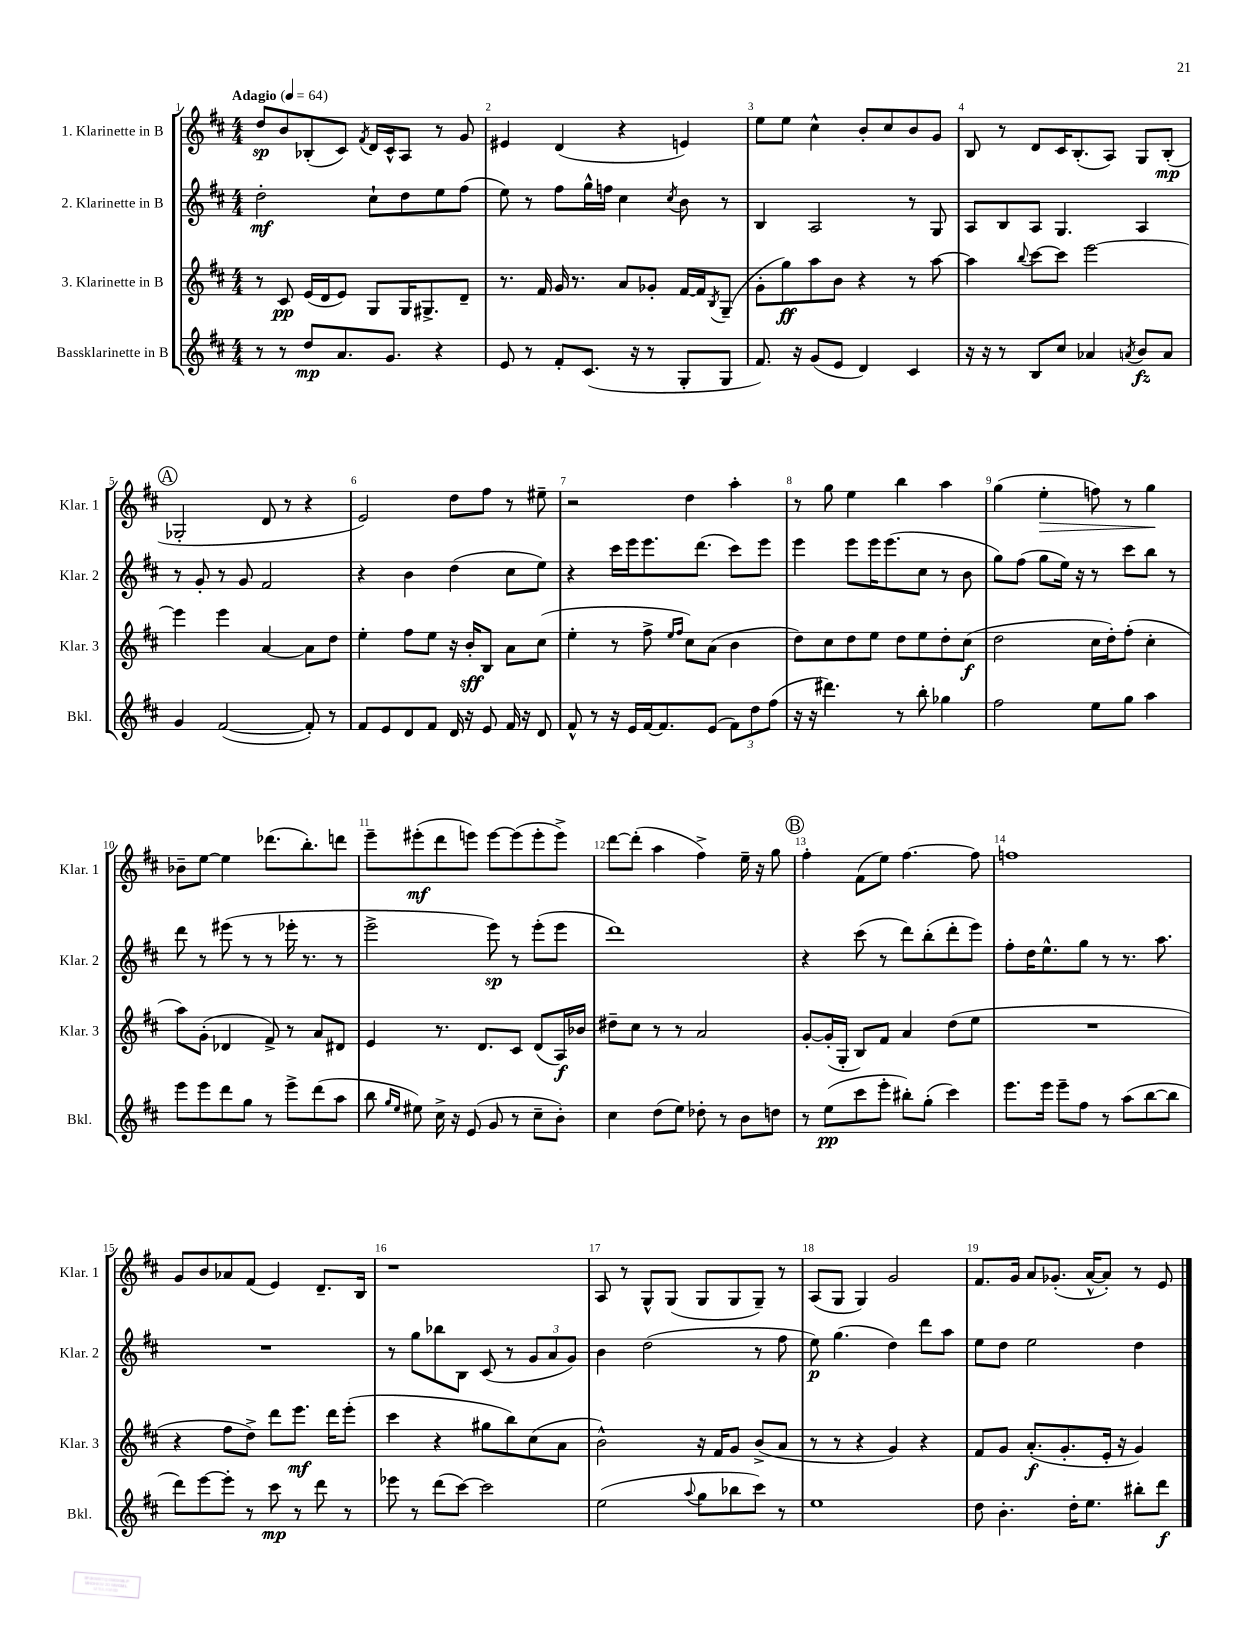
<<
\new StaffGroup <<
\new Staff = "s0" \with { instrumentName = "1. Klarinette in B" shortInstrumentName = "Klar. 1" } {
    \clef treble \key d \major \numericTimeSignature \time 4/4 \tempo "Adagio" 4 = 64
    d''8\sp b'8 bes8-.( cis'8) \acciaccatura { fis'8 } d'16 cis'16-^ a8 r8 g'8 |
    eis'4 d'4( r4 e'4) |
    e''8 e''8 cis''4-^ b'8-. cis''8 b'8 g'8 |
    b8 r8 d'8 cis'16 b8.-.( a8) g8 b8-.\mp( |
    \mark \markup { \circle "A" } ges2-. d'8 r8 r4 |
    e'2) d''8 fis''8 r8 eis''8-- |
    r2 d''4 a''4-. |
    r8 g''8 e''4 b''4 a''4 |
    g''4( e''4-.\> f''8) r8 g''4\! |
    bes'8-- e''8~ e''4 des'''8.( b''8.-.) d'''8 |
    e'''8-- eis'''8-.\mf( d'''8 e'''8) e'''8~ e'''8( e'''8-. e'''8->) |
    d'''8~ d'''8-.( a''4 fis''4->) e''16-- r16 g''8 |
    \mark \markup { \circle "B" } fis''4-. fis'8( e''8) fis''4.~ fis''8 |
    f''1 |
    g'8 b'8 aes'8 fis'8( e'4) d'8.-- b16 |
    r1 |
    a8 r8 g8-^ g8( g8 g8 g8--) r8 |
    a8( g8 g4) g'2 |
    fis'8. g'16 a'8 ges'8.-.( a'16~-^ a'8-.) r8 e'8 \bar "|." |
}
\new Staff = "s1" \with { instrumentName = "2. Klarinette in B" shortInstrumentName = "Klar. 2" } {
    \clef treble \key d \major \numericTimeSignature \time 4/4
    d''2-.\mf cis''8-! d''8 e''8 fis''8( |
    e''8) r8 fis''8 g''16-^ f''16 cis''4 \acciaccatura { cis''8 } b'8 r8 |
    b4 a2 r8 g8 |
    a8 b8 a8 g4. a4 |
    \mark \markup { \circle "A" } r8 g'8-. r8 g'8 fis'2 |
    r4 b'4 d''4( cis''8 e''8) |
    r4 cis'''16 e'''16 e'''8. d'''8.( cis'''8) e'''8 |
    e'''4 e'''8 e'''16 e'''8.( cis''8 r8 b'8 |
    g''8) fis''8( g''8 e''16) r16 r8 cis'''8 b''8 r8 |
    d'''8 r8 eis'''8( r8 r8 ees'''16-. r8. r8 |
    e'''2-> e'''8\sp) r8 e'''8-.( e'''8 |
    d'''1) |
    \mark \markup { \circle "B" } r4 cis'''8( r8 d'''8) b''8-.( d'''8-. e'''8) |
    fis''8-. d''16 e''8.-^ g''8 r8 r8. a''8. |
    R1 |
    r8 g''8 bes''8 b8 cis'8( r8 \tuplet 3/2 { g'8 a'8 g'8) } |
    b'4 d''2( r8 fis''8 |
    e''8\p) g''4.( d''4) d'''8 a''8 |
    e''8 d''8 e''2 d''4 \bar "|." |
}
\new Staff = "s2" \with { instrumentName = "3. Klarinette in B" shortInstrumentName = "Klar. 3" } {
    \clef treble \key d \major \numericTimeSignature \time 4/4
    r8 cis'8\pp e'16( d'16 e'8) g8 g16 gis8.-> d'8-- |
    r8. fis'16 g'16 r8. a'8 ges'8-. fis'16~ fis'16 \acciaccatura { b8 } g8--( |
    g'8-. g''8\ff) a''8 b'8 r4 r8 a''8~ |
    a''4 \appoggiatura { b''8 } cis'''8~ cis'''8 e'''2~ |
    \mark \markup { \circle "A" } e'''4 e'''4 a'4~ a'8 d''8 |
    e''4-. fis''8 e''8 r16 b'16-.\sff b8 a'8 cis''8( |
    e''4-. r8 fis''8-> \grace { e''16 fis''16 } cis''8) a'8( b'4 |
    d''8) cis''8 d''8 e''8 d''8 e''8 d''8-. cis''8\f( |
    d''2 cis''16 d''16-.) fis''8-.( cis''4-. |
    a''8) g'8-.( des'4 fis'8->) r8 a'8 dis'8 |
    e'4 r8. d'8. cis'8 d'8( a16\f) bes'16 |
    dis''8-- cis''8 r8 r8 a'2 |
    \mark \markup { \circle "B" } g'8~-. g'16-.( g16-. b8) fis'8 a'4 d''8( e''8 |
    R1 |
    r4 fis''8 d''8->) d'''8 e'''8.\mf d'''16 e'''8-.( |
    cis'''4 r4 gis''8 b''8) cis''8( a'8 |
    b'2-^) r16 fis'16 g'8 b'8->( a'8 |
    r8 r8 r4 g'4) r4 |
    fis'8 g'8 a'8.-.\f( g'8.-. e'16-. r16 g'4) \bar "|." |
}
\new Staff = "s3" \with { instrumentName = "Bassklarinette in B" shortInstrumentName = "Bkl." } {
    \clef treble \key d \major \numericTimeSignature \time 4/4
    r8 r8 d''8\mp a'8. g'8. r4 |
    e'8 r8 fis'8-. cis'8.( r16 r8 g8-. g8 |
    fis'8.) r16 g'8( e'8 d'4) cis'4 |
    r16 r16 r8 b8 cis''8 aes'4 \acciaccatura { a'8 } b'8\fz a'8 |
    \mark \markup { \circle "A" } g'4 fis'2~( fis'8-.) r8 |
    fis'8 e'8 d'8 fis'8 d'16 r16 e'8 fis'16 r16 d'8 |
    fis'8-^ r8 r16 e'16 fis'16~ fis'8. e'8( \tuplet 3/2 { fis'8) d''8 fis''8( } |
    r16 r16 dis'''4.) r8 b''8-. ges''4 |
    fis''2 e''8 g''8 a''4 |
    e'''8 e'''8 d'''8 g''8 r8 e'''8-> d'''8( a''8 |
    b''8 \grace { g''16 e''16 } eis''8) cis''16-> r16 e'8( g'8 r8 cis''8-- b'8-.) |
    cis''4 d''8( e''8) des''8-. r8 b'8 d''8 |
    \mark \markup { \circle "B" } r8 e''8\pp( cis'''8 e'''8-. bis''8-.) g''8-.( cis'''4) |
    e'''8. e'''16 e'''8-- fis''8 r8 a''8( b''8~ b''8 |
    d'''8) e'''8~ e'''8-. r8 cis'''8\mp r8 d'''8 r8 |
    ees'''8 r8 d'''8( cis'''8~) cis'''2 |
    e''2( \appoggiatura { a''8 } g''8 bes''8 cis'''8) r8 |
    e''1 |
    d''8 b'4.-. d''16-. e''8. bis''8-. d'''8\f \bar "|." |
}
>>
>>
\layout { \context { \Score \override BarNumber.break-visibility = ##(#f #t #t) barNumberVisibility = #all-bar-numbers-visible } }
